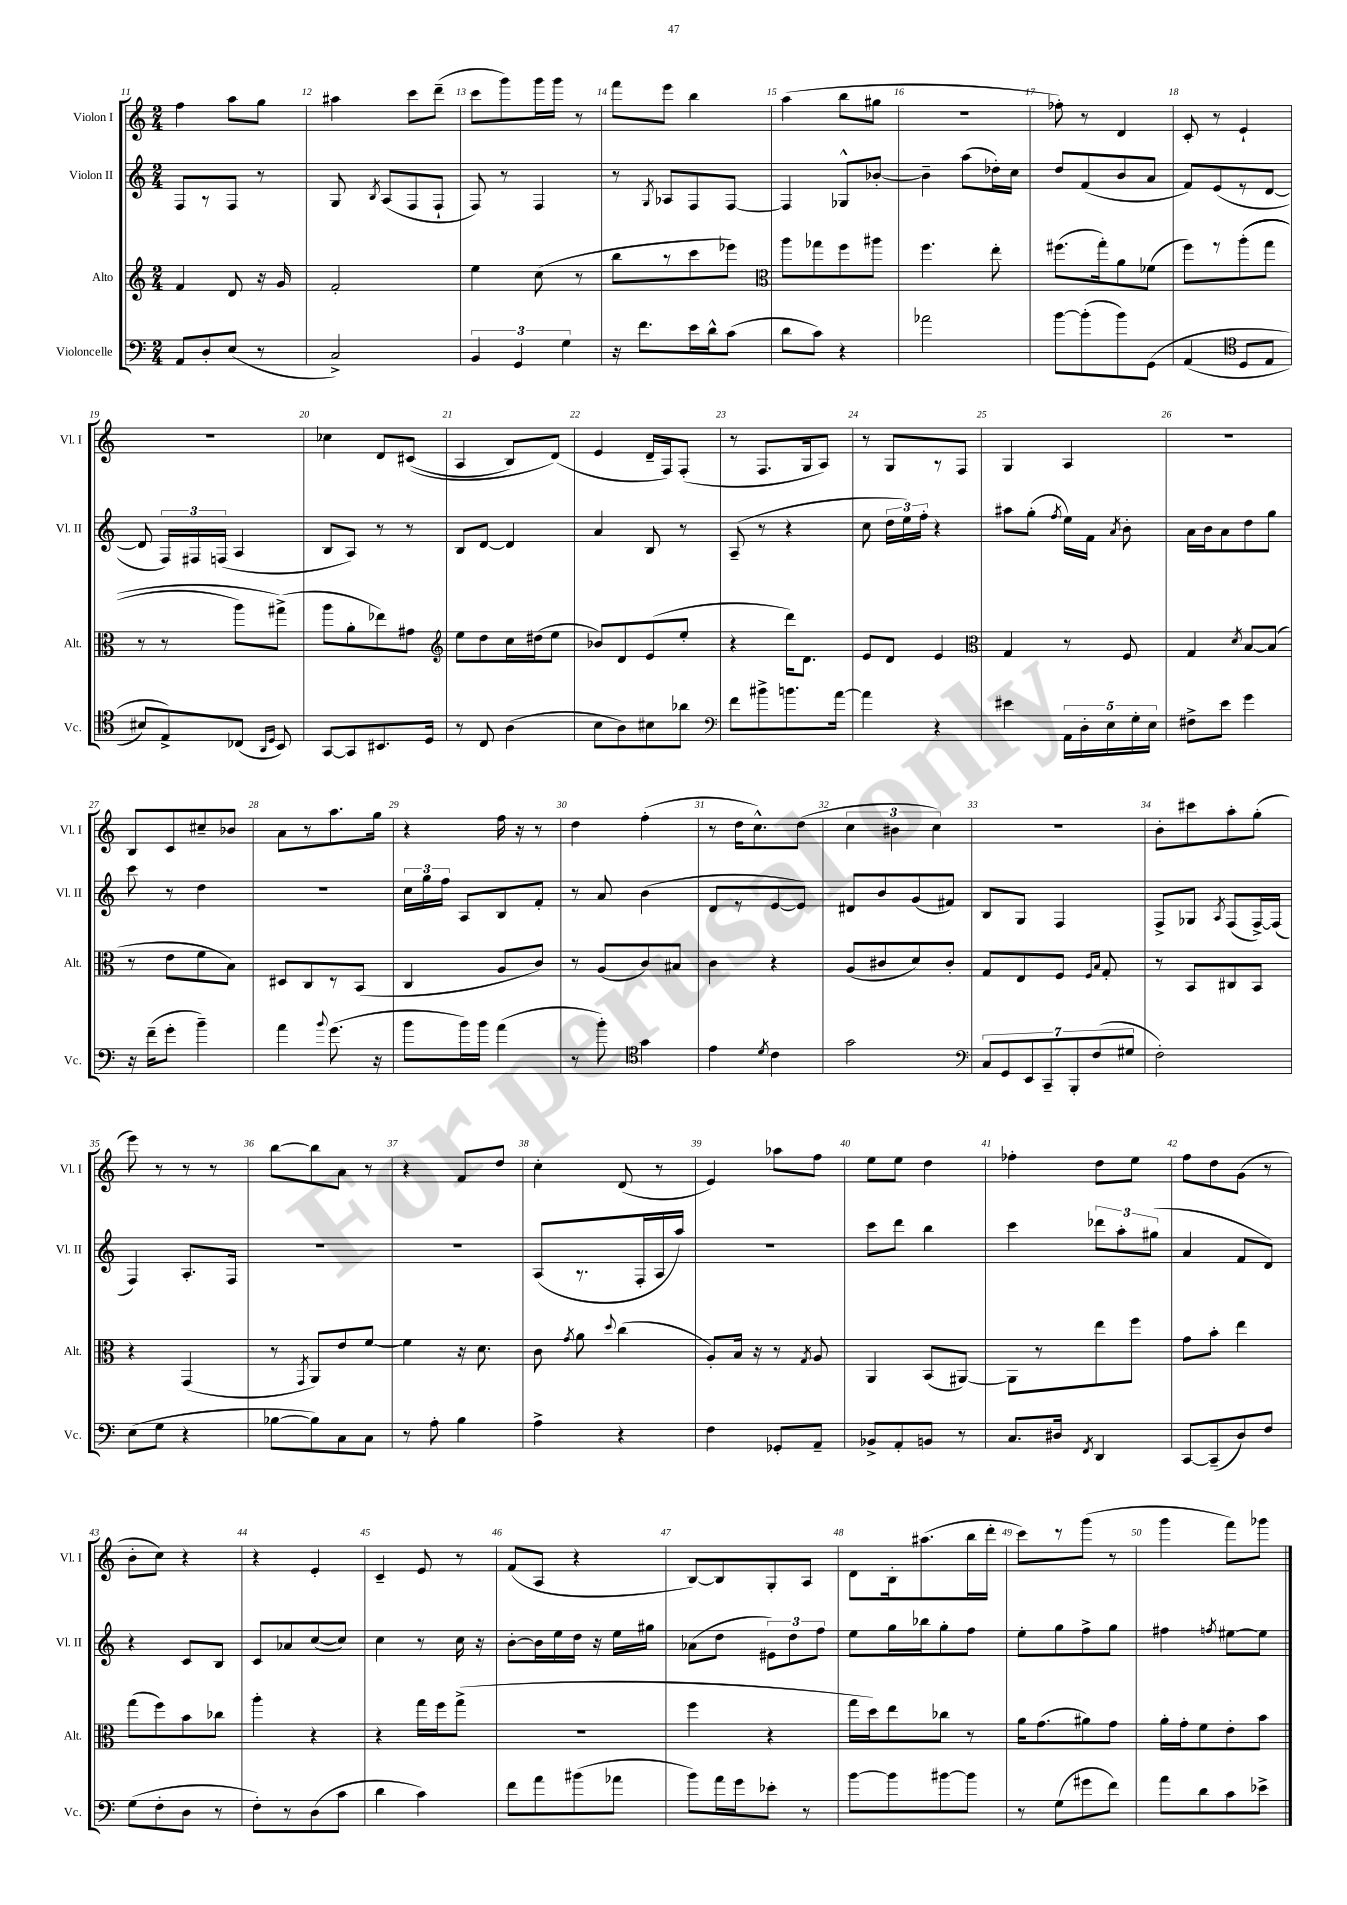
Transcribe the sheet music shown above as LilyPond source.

<<
\new StaffGroup <<
\new Staff = "s0" \with { instrumentName = "Violon I" shortInstrumentName = "Vl. I" } {
    \clef treble \key c \major \numericTimeSignature \time 2/4
    \autoBeamOff f''4 a''8[ g''8] |
    ais''4 c'''8[ d'''8]--( |
    c'''8[ g'''8) g'''16 g'''16] r8 |
    f'''8[ e'''8] b''4 |
    a''4( b''8[ gis''8] |
    r2 |
    fes''8-.) r8 d'4 |
    c'8-. r8 e'4-! |
    r2 |
    ces''4 d'8[ cis'8](\( |
    a4 b8[) d'8](\) |
    e'4 d'16[-- f16) f8]-.( |
    r8 f8.[ g16 a8]) |
    r8 g8[ r8 f8] |
    g4 a4 |
    R2 |
    b8[ c'8 cis''8-- bes'8] |
    a'8[ r8 a''8. g''16] |
    r4 f''16 r16 r8 |
    d''4 f''4-.( |
    r8 d''16[ c''8.-^) d''8]( |
    \tuplet 3/2 { c''4 bis'4 c''4) } |
    r2 |
    b'8[-. cis'''8 a''8-. g''8]-.( |
    e'''8) r8 r8 r8 |
    b''8[~ b''8 a'8] r8 |
    r4 f'8[ d''8] |
    c''4-. d'8( r8 |
    e'4) aes''8[ f''8] |
    e''8[ e''8] d''4 |
    fes''4-. d''8[ e''8] |
    f''8[ d''8 g'8]( r8 |
    b'8[-. c''8]) r4 |
    r4 e'4-. |
    c'4-- e'8 r8 |
    f'8[( a8] r4 |
    b8[~) b8 g8-. a8] |
    d'8[ b16-. ais''8.( b''16 d'''16]-. |
    c'''8[) r8 g'''8]( r8 |
    g'''4 f'''8[) ges'''8] \bar "|." |
}
\new Staff = "s1" \with { instrumentName = "Violon II" shortInstrumentName = "Vl. II" } {
    \clef treble \key c \major \numericTimeSignature \time 2/4
    \autoBeamOff f8[ r8 f8] r8 |
    g8 \acciaccatura { b8 } a8[( f8 f8]-! |
    f8) r8 f4 |
    r8 \acciaccatura { g8 } aes8[ f8 f8]~ |
    f4 ges8[-^ bes'8]~-. |
    bes'4-- a''8[( des''16-.) c''16] |
    d''8[ f'8( b'8 a'8] |
    f'8[) e'8( r8 d'8]~ |
    d'8 \tuplet 3/2 { f16[) fis16 f16]( } a4 |
    b8[ a8]) r8 r8 |
    b8[ d'8]~ d'4 |
    a'4 b8 r8 |
    a8--( r8 r4 |
    c''8 \tuplet 3/2 { d''16[ e''16) f''16]-. } r4 |
    ais''8[ g''8]-.( \acciaccatura { f''8 } e''16[) f'16] \acciaccatura { a'8 } b'8-. |
    a'16[ b'16 a'8 d''8 g''8] |
    c'''8 r8 d''4 |
    R2 |
    \tuplet 3/2 { c''16[ g''16 f''16] } a8[ b8 f'8]-. |
    r8 a'8 b'4( |
    d'8[ r8 e'8~ e'8]) |
    dis'8[ b'8 g'8( fis'8]) |
    b8[ g8] f4 |
    f8[-> ges8] \acciaccatura { a8 } f8[( f16~->) f16]( |
    f4) a8.[-. f16] |
    r2 |
    r2 |
    a8[( r8. f16-. a16 a''16]) |
    r2 |
    c'''8[ d'''8] b''4 |
    c'''4 \tuplet 3/2 { des'''8[ a''8-. gis''8]( } |
    a'4 f'8[ d'8]) |
    r4 c'8[ b8] |
    c'8[ aes'8 c''8~( c''8]) |
    c''4 r8 c''16 r16 |
    b'8[~-. b'16 e''16 d''16] r16 e''16[ gis''16] |
    aes'8[( d''8] \tuplet 3/2 { eis'8[) d''8 f''8] } |
    e''8[ g''16 bes''16 g''8-. f''8] |
    e''8[-. g''8 f''8-> g''8] |
    fis''4 \acciaccatura { f''8 } eis''8[~ eis''8] \bar "|." |
}
\new Staff = "s2" \with { instrumentName = "Alto" shortInstrumentName = "Alt." } {
    \clef treble \key c \major \numericTimeSignature \time 2/4
    \autoBeamOff f'4 d'8 r16 g'16 |
    f'2-. |
    e''4 c''8( r8 |
    b''8[ r8 c'''8 ees'''8]) |
    \clef alto a''8[ ges''8 f''8 ais''8] |
    f''4. e''8-. |
    fis''8.[( g''16-.) a'8 fes'8]( |
    f''8[) r8 a''8-.(\( g''8] |
    r8 r8 a''8[) gis''8]->(\) |
    a''8[ a'8-. ees''8) gis'8] |
    \clef treble e''8[ d''8 c''16 dis''16( e''8] |
    bes'8[) d'8 e'8( e''8]-. |
    r4 d'''16[) d'8.] |
    e'8[ d'8] e'4 |
    \clef alto g4 r8 f8 |
    g4 \acciaccatura { d'8 } b8[~ b8]( |
    r8 e'8[ f'8 b8]) |
    dis8[ c8 r8 b,8]( |
    c4 a8[ c'8]) |
    r8 a8[( c'8) bis8] |
    c'4 r4 |
    a8[( cis'8 d'8) cis'8]-. |
    g8[ e8 f8] \grace { f16[ b16] } g8-. |
    r8 b,8[ cis8 b,8] |
    r4 g,4( |
    r8 \acciaccatura { g,8 } a,8[) e'8 f'8]~ |
    f'4 r16 d'8. |
    c'8 \acciaccatura { g'8 } a'8 \appoggiatura { d''8 } c''4( |
    a8[-.) b16] r16 r8 \acciaccatura { g8 } a8 |
    a,4 b,8[( ais,8]~) |
    ais,8[ r8 e''8 f''8] |
    g'8[ b'8]-. e''4 |
    g''8[( f''8) b'8 ces''8] |
    a''4-. r4 |
    r4 g''16[ f''16 g''8]->( |
    R2 |
    f''4 r4 |
    g''16[ d''16) e''8 ces''8] r8 |
    a'16[ g'8.( ais'8) g'8] |
    a'16[-. g'16-. f'8 e'8-. b'8] \bar "|." |
}
\new Staff = "s3" \with { instrumentName = "Violoncelle" shortInstrumentName = "Vc." } {
    \clef bass \key c \major \numericTimeSignature \time 2/4
    \autoBeamOff a,8[ d8-. e8]( r8 |
    c2->) |
    \tuplet 3/2 { b,4 g,4 g4 } |
    r16 f'8.[ e'16 d'16-^ c'8]( |
    d'8[ c'8]) r4 |
    aes'2 |
    b'8[~ b'8-.( b'8) g,8]\( |
    a,4( \clef tenor d8[ e8] |
    bis8[) e8->\) ces8]( \grace { a,16[ d16] } b,8) |
    g,8[~ g,8 bis,8. d16] |
    r8 c8 a4( |
    b8[ a8) bis8 aes'8] |
    \clef bass f'8[ bis'8-> b'8. a'16]~ |
    a'4 r4 |
    eis'4 \tuplet 5/4 { a,16[ d16-. e16 g16-. e16] } |
    fis8[-> e'8] g'4 |
    r16 f'16[--( g'8]-. b'4--) |
    a'4 \appoggiatura { b'8 } g'8.( r16 |
    b'8[ b'16) b'16] a'4( |
    r8 b'8-.) \clef tenor g'4 |
    e'4 \acciaccatura { d'8 } c'4 |
    g'2 |
    \clef bass \tuplet 7/4 { c8[ g,8 e,8 c,8-- b,,8-. f8( gis8] } |
    f2-.) |
    e8[( g8] r4 |
    bes8[~ bes8) c8 c8] |
    r8 a8-. b4 |
    a4-> r4 |
    f4 ges,8[-. a,8]-- |
    bes,8[-> a,8-. b,8] r8 |
    c8.[ dis16] \acciaccatura { f,8 } d,4 |
    c,8[~ c,8--( d8) f8] |
    g8[( f8-. d8] r8 |
    f8[-.) r8 d8( c'8] |
    d'4 c'4) |
    f'8[ a'8 bis'8( aes'8] |
    b'8[) a'16 g'16 ees'8]-. r8 |
    b'8[~ b'8 bis'8~ bis'8] |
    r8 g8[( gis'8 f'8]) |
    a'8[ d'8 c'8 ees'8]-> \bar "|." |
}
>>
>>
\layout { \context { \Score currentBarNumber = #11 \override BarNumber.break-visibility = ##(#f #t #t) barNumberVisibility = #all-bar-numbers-visible } }
